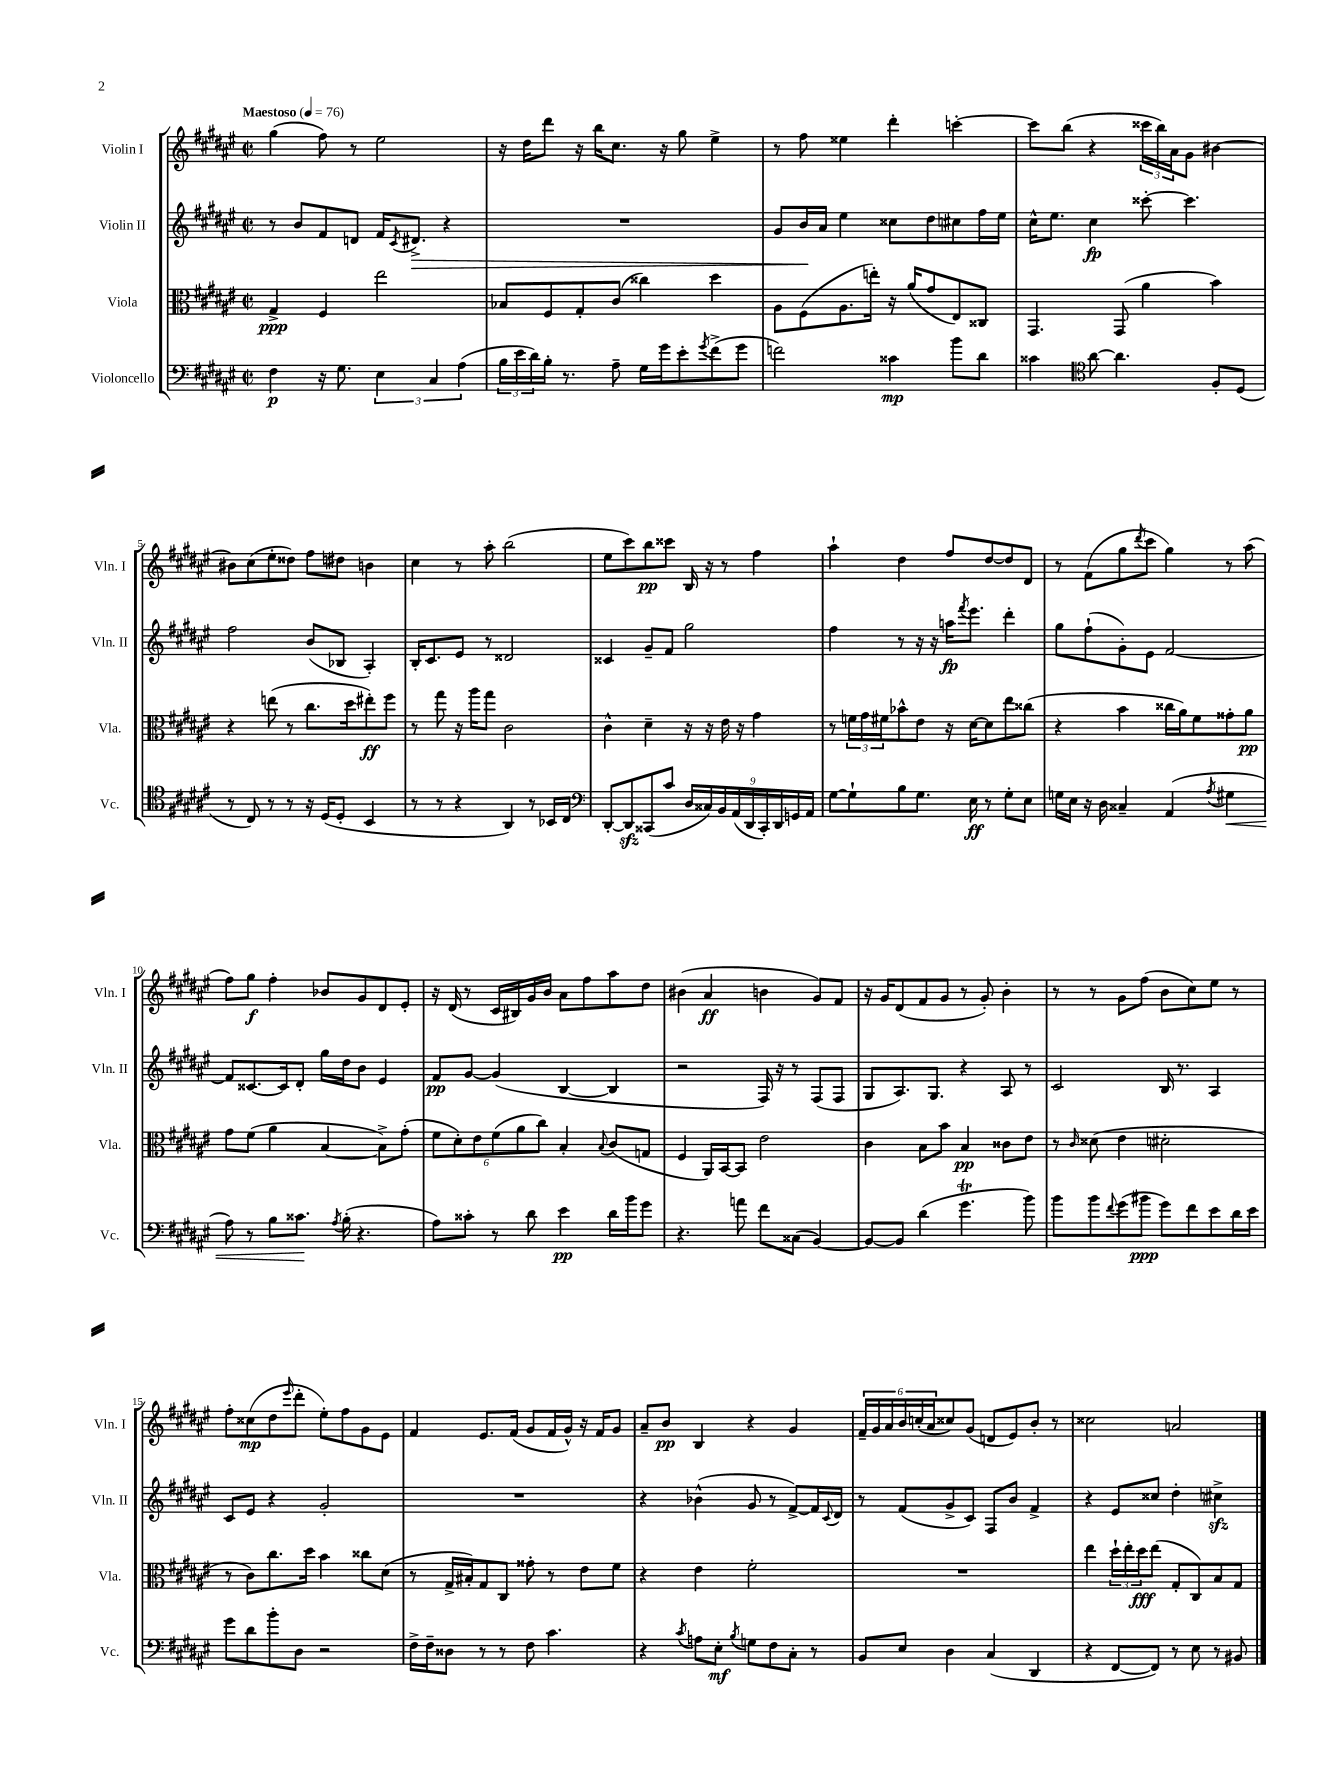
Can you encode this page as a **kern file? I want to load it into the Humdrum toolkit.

**kern	**dynam	**kern	**dynam	**kern	**dynam	**kern	**dynam
*part4	*part4	*part3	*part3	*part2	*part2	*part1	*part1
*staff4	*staff4	*staff3	*staff3	*staff2	*staff2	*staff1	*staff1
*I"Violoncello	*	*I"Viola	*	*I"Violin II	*	*I"Violin I	*
*I'Vc.	*	*I'Vla.	*	*I'Vln. II	*	*I'Vln. I	*
*clefF4	*	*clefC3	*	*clefG2	*	*clefG2	*
*k[f#c#g#d#a#e#]	*	*k[f#c#g#d#a#e#]	*	*k[f#c#g#d#a#e#]	*	*k[f#c#g#d#a#e#]	*
*M2/2	*	*M2/2	*	*M2/2	*	*M2/2	*
*met(c|)	*	*met(c|)	*	*met(c|)	*	*met(c|)	*
*MM76	*	*MM76	*	*MM76	*	*MM76	*
=1	=1	=1	=1	=1	=1	=1	=1
!	!	!	!	!	!	!LO:TX:a:B:t=Maestoso	!
4F#\	p	4G#^/	ppp	8r	.	(4gg#\	.
.	.	.	.	8b/L	.	.	.
16r	.	4F#/	.	8f#/	.	8ff#\)	.
8.G#\	.	.	.	.	.	.	.
.	.	.	.	8dn/J	.	8r	.
6E#\	.	2ee#\	.	16f#/KL	.	2ee#\	.
.	.	.	.	8qc#/	.	.	.
!	!	!	!	!	!LO:HP:b	!	!
.	.	.	.	8.d#X^/J	>	.	.
6C#/	.	.	.	.	.	.	.
.	.	.	.	4r	.	.	.
(6A#\	.	.	.	.	.	.	.
=2	=2	=2	=2	=2	=2	=2	=2
24B\LL	.	8B-X/L	.	1r	.	16r	.
24e#\	.	.	.	.	.	.	.
.	.	.	.	.	.	16dd#\KL	.
24d#\)	.	.	.	.	.	.	.
16B'\JJ	.	8F#/	.	.	.	8ddd#\J	.
8.r	.	.	.	.	.	.	.
.	.	8G#'/	.	.	.	16r	.
.	.	.	.	.	.	16bb\KL	.
8A#~\	.	(8c#/J	.	.	.	8.cc#\J	.
16G#\LL	.	4cc##X\)	.	.	.	.	.
16g#\J	.	.	.	.	.	16r	.
8e#'\	.	.	.	.	.	8gg#\	.
8qg#/	.	.	.	.	.	.	.
(8f#^\	.	4dd#\	.	.	.	4ee#^\	.
8g#\J	.	.	.	.	.	.	.
=3	=3	=3	=3	=3	=3	=3	=3
2fn\)	.	8A#\L	.	8g#/L	.	8r	.
.	.	(8F#\	.	16b/L	.	8ff#\	.
.	.	.	.	16a#/JJ	]	.	.
.	.	8.A#\	.	4ee#\	.	4ee##X\	.
.	.	16een'\Jk)	.	.	.	.	.
4c##X\	mp	16r	.	8cc##X\L	.	4ddd#'\	.
.	.	(16a#/KL	.	.	.	.	.
.	.	8g#/	.	8dd#\	.	.	.
8b\L	.	8E#/)	.	8cc#X\	.	[4cccn'\	.
8d#\J	.	8C##X/J	.	16ff#\L	.	.	.
.	.	.	.	16ee#\JJ	.	.	.
=4	=4	=4	=4	=4	=4	=4	=4
4c##X\	.	4.GG#/	.	16cc#^^\KL	.	8ccc\L]	.
.	.	.	.	8.ee#\J	.	.	.
.	.	.	.	.	.	(8bb\J	.
*clefC4	*	*	*	*	*	*	*
[8a#\	.	.	.	4cc#\	fp	4r	.
4.a#\]	.	(8GG#/	.	.	.	.	.
.	.	4a#\	.	[8ccc##X'\	.	24ccc##X\LL	.
.	.	.	.	.	.	24bb\)	.
.	.	.	.	.	.	24a#\J	.
.	.	.	.	4.ccc##\]	.	8g#\J	.
8F#'/L	.	4b\)	.	.	.	[4b#X\	.
(8D#/J	.	.	.	.	.	.	.
!!LO:LB:g=z
=5	=5	=5	=5	=5	=5	=5	=5
8r	.	4r	.	2ff#\	.	8b#X\L]	.
8C#/)	.	.	.	.	.	(8cc#\	.
8r	.	(8een\	.	.	.	8ee#'\	.
8r	.	8r	.	.	.	8dd##X\J)	.
16r	.	8.cc#\L	.	(8b/L	.	8ff#\L	.
(16D#/KL	.	.	.	.	.	.	.
8D#'/J	.	.	.	8B-X/J	.	8dd#X\J	.
.	.	16dd#\k	.	.	.	.	.
4BB/	.	8ee#X'\)	ff	4A#'/)	.	4bn\	.
.	.	8ff#\J	.	.	.	.	.
=6	=6	=6	=6	=6	=6	=6	=6
8r	.	8r	.	16B'/KL	.	4cc#\	.
.	.	.	.	8.c#/	.	.	.
8r	.	8gg#\	.	.	.	.	.
4r	.	16r	.	8e#/J	.	8r	.
.	.	16aa#\KL	.	.	.	.	.
.	.	8gg#\J	.	8r	.	8aa#'\	.
4AA#/)	.	2c#\	.	2d##X/	.	(2bb\	.
8r	.	.	.	.	.	.	.
16BB-X/LL	.	.	.	.	.	.	.
16C#/JJ	.	.	.	.	.	.	.
=7	=7	=7	=7	=7	=7	=7	=7
*clefF4	*	*	*	*	*	*	*
[8DD#'/L	.	4c#^^\	.	4c##X/	.	8ee#\L	.
8DD#zz/]	.	.	.	.	.	8ccc#\)	.
(8CC##X/	.	4d#~\	.	8g#~/L	.	8bb\	pp
8c#/J	.	.	.	8f#/J	.	8ccc##X\J	.
18D#/LL	.	16r	.	2gg#\	.	16B/	.
18C##X/)	.	.	.	.	.	.	.
.	.	16r	.	.	.	16r	.
18BB/	.	.	.	.	.	.	.
.	.	16e#\	.	.	.	8r	.
(18AA#/	.	.	.	.	.	.	.
.	.	16r	.	.	.	.	.
18DD#/	.	.	.	.	.	.	.
.	.	4g#\	.	.	.	4ff#\	.
18CC##'/)	.	.	.	.	.	.	.
18DD#/	.	.	.	.	.	.	.
18GGn/	.	.	.	.	.	.	.
18AA#/JJ	.	.	.	.	.	.	.
=8	=8	=8	=8	=8	=8	=8	=8
[8G#\L	.	8r	.	4ff#\	.	4aa#`\	.
8G#`\]	.	24fn\LL	.	.	.	.	.
.	.	24g#\	.	.	.	.	.
.	.	24f#X\J	.	.	.	.	.
8B\	.	8b-X^^\	.	8r	.	4dd#\	.
8.G#\J	.	8e#\J	.	16r	.	.	.
.	.	.	.	16r	.	.	.
.	.	16r	.	16aan\KL	fp	8ff#/L	.
.	.	.	.	8qfff#/	.	.	.
16E#\	ff	[16d#\KL	.	8.eee#\J	.	.	.
8r	.	8d#\]	.	.	.	[8dd#/	.
8G#'\L	.	8ee#\	.	4ddd#'\	.	8dd#/]	.
8E#\J	.	(8cc##X\J	.	.	.	8d#/J	.
=9	=9	=9	=9	=9	=9	=9	=9
16Gn\LL	.	4r	.	8gg#\L	.	8r	.
16E#\JJ	.	.	.	.	.	.	.
16r	.	.	.	(8ff#`\	.	(8f#\L	.
16D#\	.	.	.	.	.	.	.
4C##X~/	.	4b\	.	8g#'\)	.	8gg#\	.
.	.	.	.	.	.	8qddd#/	.
.	.	.	.	8e#\J	.	8ccc#\J	.
(4AA#/	.	16cc##X\LL	.	[2f#/	.	4gg#\)	.
.	.	16a#\J)	.	.	.	.	.
.	.	8f#\	.	.	.	.	.
8qA#/	.	.	.	.	.	.	.
!	!LO:HP:b	!	!	!	!	!	!
4G#X\	<	8g##X'\	.	.	.	8r	.
.	.	8a#\J	pp	.	.	(8aa#\	.
!!LO:LB:g=z
=10	=10	=10	=10	=10	=10	=10	=10
8A#\)	.	8g#\L	.	8f#/L]	.	8ff#\L)	.
8r	.	(8f#\J	.	[8.c##X/	.	8gg#\J	f
8B\L	.	4a#\	.	.	.	4ff#'\	.
.	.	.	.	16c##/k]	.	.	.
8.c##X\J	.	.	.	8d#'/J	.	.	.
.	.	[4B/	.	16gg#\LL	.	8b-X/L	.
8qA#/	.	.	.	.	.	.	.
(16B'\	[	.	.	16dd#\J	.	.	.
4.r	.	.	.	8b\J	.	8g#/	.
.	.	8B^\L])	.	4e#/	.	8d#/	.
.	.	(8g#'\J	.	.	.	8e#'/J	.
=11	=11	=11	=11	=11	=11	=11	=11
8A#\L)	.	12f#\L	.	8f#/L	pp	16r	.
.	.	.	.	.	.	(16d#/	.
.	.	12d#'\)	.	.	.	.	.
8c##X'\J	.	.	.	[8g#/J	.	8r	.
.	.	12e#\	.	.	.	.	.
8r	.	(12f#\	.	(4g#/]	.	16c#/LL	.
.	.	.	.	.	.	16B#X/)	.
.	.	12a#\	.	.	.	.	.
8d#\	.	.	.	.	.	16g#/	.
.	.	12cc#\J)	.	.	.	.	.
.	.	.	.	.	.	16b/JJ	.
4e#\	pp	4B'/	.	[4B/	.	8a#\L	.
.	.	.	.	.	.	8ff#\	.
.	.	8qqB/	.	.	.	.	.
16d#\LL	.	(8c#/L	.	4B/]	.	8aa#\	.
16b\J	.	.	.	.	.	.	.
8g#\J	.	8Gn/J	.	.	.	8dd#\J	.
=12	=12	=12	=12	=12	=12	=12	=12
4.r	.	4F#/	.	2r	.	(4b#X\	.
.	.	16AA#/LL)	.	.	.	4a#/	ff
.	.	[16BB/J	.	.	.	.	.
8an\	.	8BB/J]	.	.	.	.	.
8f#\L	.	2e#\	.	16F#/)	.	4bn\	.
.	.	.	.	16r	.	.	.
(8C##X\J	.	.	.	8r	.	.	.
[4BB/)	.	.	.	(8F#/L	.	8g#/L)	.
.	.	.	.	8F#/J	.	8f#/J	.
=13	=13	=13	=13	=13	=13	=13	=13
8BB/L_	.	4c#\	.	8G#/L	.	16r	.
.	.	.	.	.	.	16g#/KL	.
8BB/J]	.	.	.	8.A#/)	.	(8d#/	.
(4d#\	.	8B\L	.	.	.	8f#/	.
.	.	.	.	8.G#/J	.	.	.
.	.	8b\J	.	.	.	8g#/J	.
4.g#T\	.	4B/	pp	4r	.	8r	.
.	.	.	.	.	.	8g#'/)	.
.	.	8c##X\L	.	8A#/	.	4b'\	.
8b\)	.	8e#\J	.	8r	.	.	.
=14	=14	=14	=14	=14	=14	=14	=14
8b\L	.	8r	.	2c#/	.	8r	.
.	.	16qqc#/	.	.	.	.	.
8b\	.	(8d##X\	.	.	.	8r	.
8qqf#/	.	.	.	.	.	.	.
(8g#\	.	4e#\	.	.	.	8g#\L	.
8b#X\J	ppp	.	.	.	.	(8ff#\J	.
8g#\L)	.	2d#X'\	.	16B/	.	8b\L	.
.	.	.	.	8.r	.	.	.
8f#\	.	.	.	.	.	8cc#\)	.
8e#\	.	.	.	4A#/	.	8ee#\J	.
16d#\L	.	.	.	.	.	8r	.
16e#\JJ	.	.	.	.	.	.	.
!!LO:LB:g=z
=15	=15	=15	=15	=15	=15	=15	=15
8g#\L	.	8r	.	8c#/L	.	8ff#'\L	.
8d#\	.	8c#\L)	.	8e#/J	.	(8cc##X\	mp
8b'\	.	8.cc#\	.	4r	.	8dd#\	.
.	.	.	.	.	.	16qqeee#/	.
8D#\J	.	.	.	.	.	8ddd#'\J	.
.	.	16dd#\Jk	.	.	.	.	.
2r	.	4b\	.	2g#'/	.	8ee#'\L)	.
.	.	.	.	.	.	8ff#\	.
.	.	8cc##X\L	.	.	.	8g#\	.
.	.	(8d#\J	.	.	.	8e#\J	.
=16	=16	=16	=16	=16	=16	=16	=16
16F#^\LL	.	8r	.	1r	.	4f#/	.
16F#~\J	.	.	.	.	.	.	.
8D##X\J	.	16G#^/LL	.	.	.	.	.
.	.	16B#X'/J)	.	.	.	.	.
8r	.	8G#/	.	.	.	8.e#/L	.
8r	.	8C#/J	.	.	.	.	.
.	.	.	.	.	.	(16f#/Jk	.
8F#\	.	8g##X'\	.	.	.	8g#/L	.
4.c#\	.	8r	.	.	.	16f#/L	.
.	.	.	.	.	.	16g#^^/JJ)	.
.	.	8e#\L	.	.	.	16r	.
.	.	.	.	.	.	16f#/KL	.
.	.	8f#\J	.	.	.	8g#/J	.
=17	=17	=17	=17	=17	=17	=17	=17
4r	.	4r	.	4r	.	8a#~/L	.
.	.	.	.	.	.	8b/J	pp
8qc#/	.	.	.	.	.	.	.
8An\L	.	4e#\	.	(4b-X^^\	.	4B/	.
8E#'\J	mf	.	.	.	.	.	.
8qB/	.	.	.	.	.	.	.
8Gn\L	.	2f#'\	.	8g#/	.	4r	.
8F#\	.	.	.	8r	.	.	.
8C#'\J	.	.	.	[8f#^/L)	.	4g#/	.
8r	.	.	.	16f#/L]	.	.	.
.	.	.	.	8qqc#/	.	.	.
.	.	.	.	16d#/JJ	.	.	.
=18	=18	=18	=18	=18	=18	=18	=18
8BB/L	.	1r	.	8r	.	24f#~/LL	.
.	.	.	.	.	.	24g#/	.
.	.	.	.	.	.	24a#/	.
8E#/J	.	.	.	(8f#/L	.	24b/	.
.	.	.	.	.	.	(24ccn'/	.
.	.	.	.	.	.	24a#/J	.
4D#\	.	.	.	8g#^/	.	8cc##X/)	.
.	.	.	.	8c#/J)	.	(8g#/J	.
(4C#/	.	.	.	8F#/L	.	8dn/L	.
.	.	.	.	8b/J	.	8e#/)	.
4DD#/	.	.	.	4f#^/	.	8b'/J	.
.	.	.	.	.	.	8r	.
=19	=19	=19	=19	=19	=19	=19	=19
4r	.	4ee#\	.	4r	.	2cc##X\	.
[8FF#/L	.	24dd#`\LL	.	8e#/L	.	.	.
.	.	24ee#'\	.	.	.	.	.
.	.	24dd#\J	fff	.	.	.	.
8FF#/J])	.	(8ee#\J	.	8cc##X/J	.	.	.
8r	.	8G#'/L	.	4dd#'\	.	2an/	.
8E#\	.	8C#/)	.	.	.	.	.
8r	.	8B/	.	4cc#Xzz^\	.	.	.
8BB#X/	.	8G#/J	.	.	.	.	.
==	==	==	==	==	==	==	==
*-	*-	*-	*-	*-	*-	*-	*-
